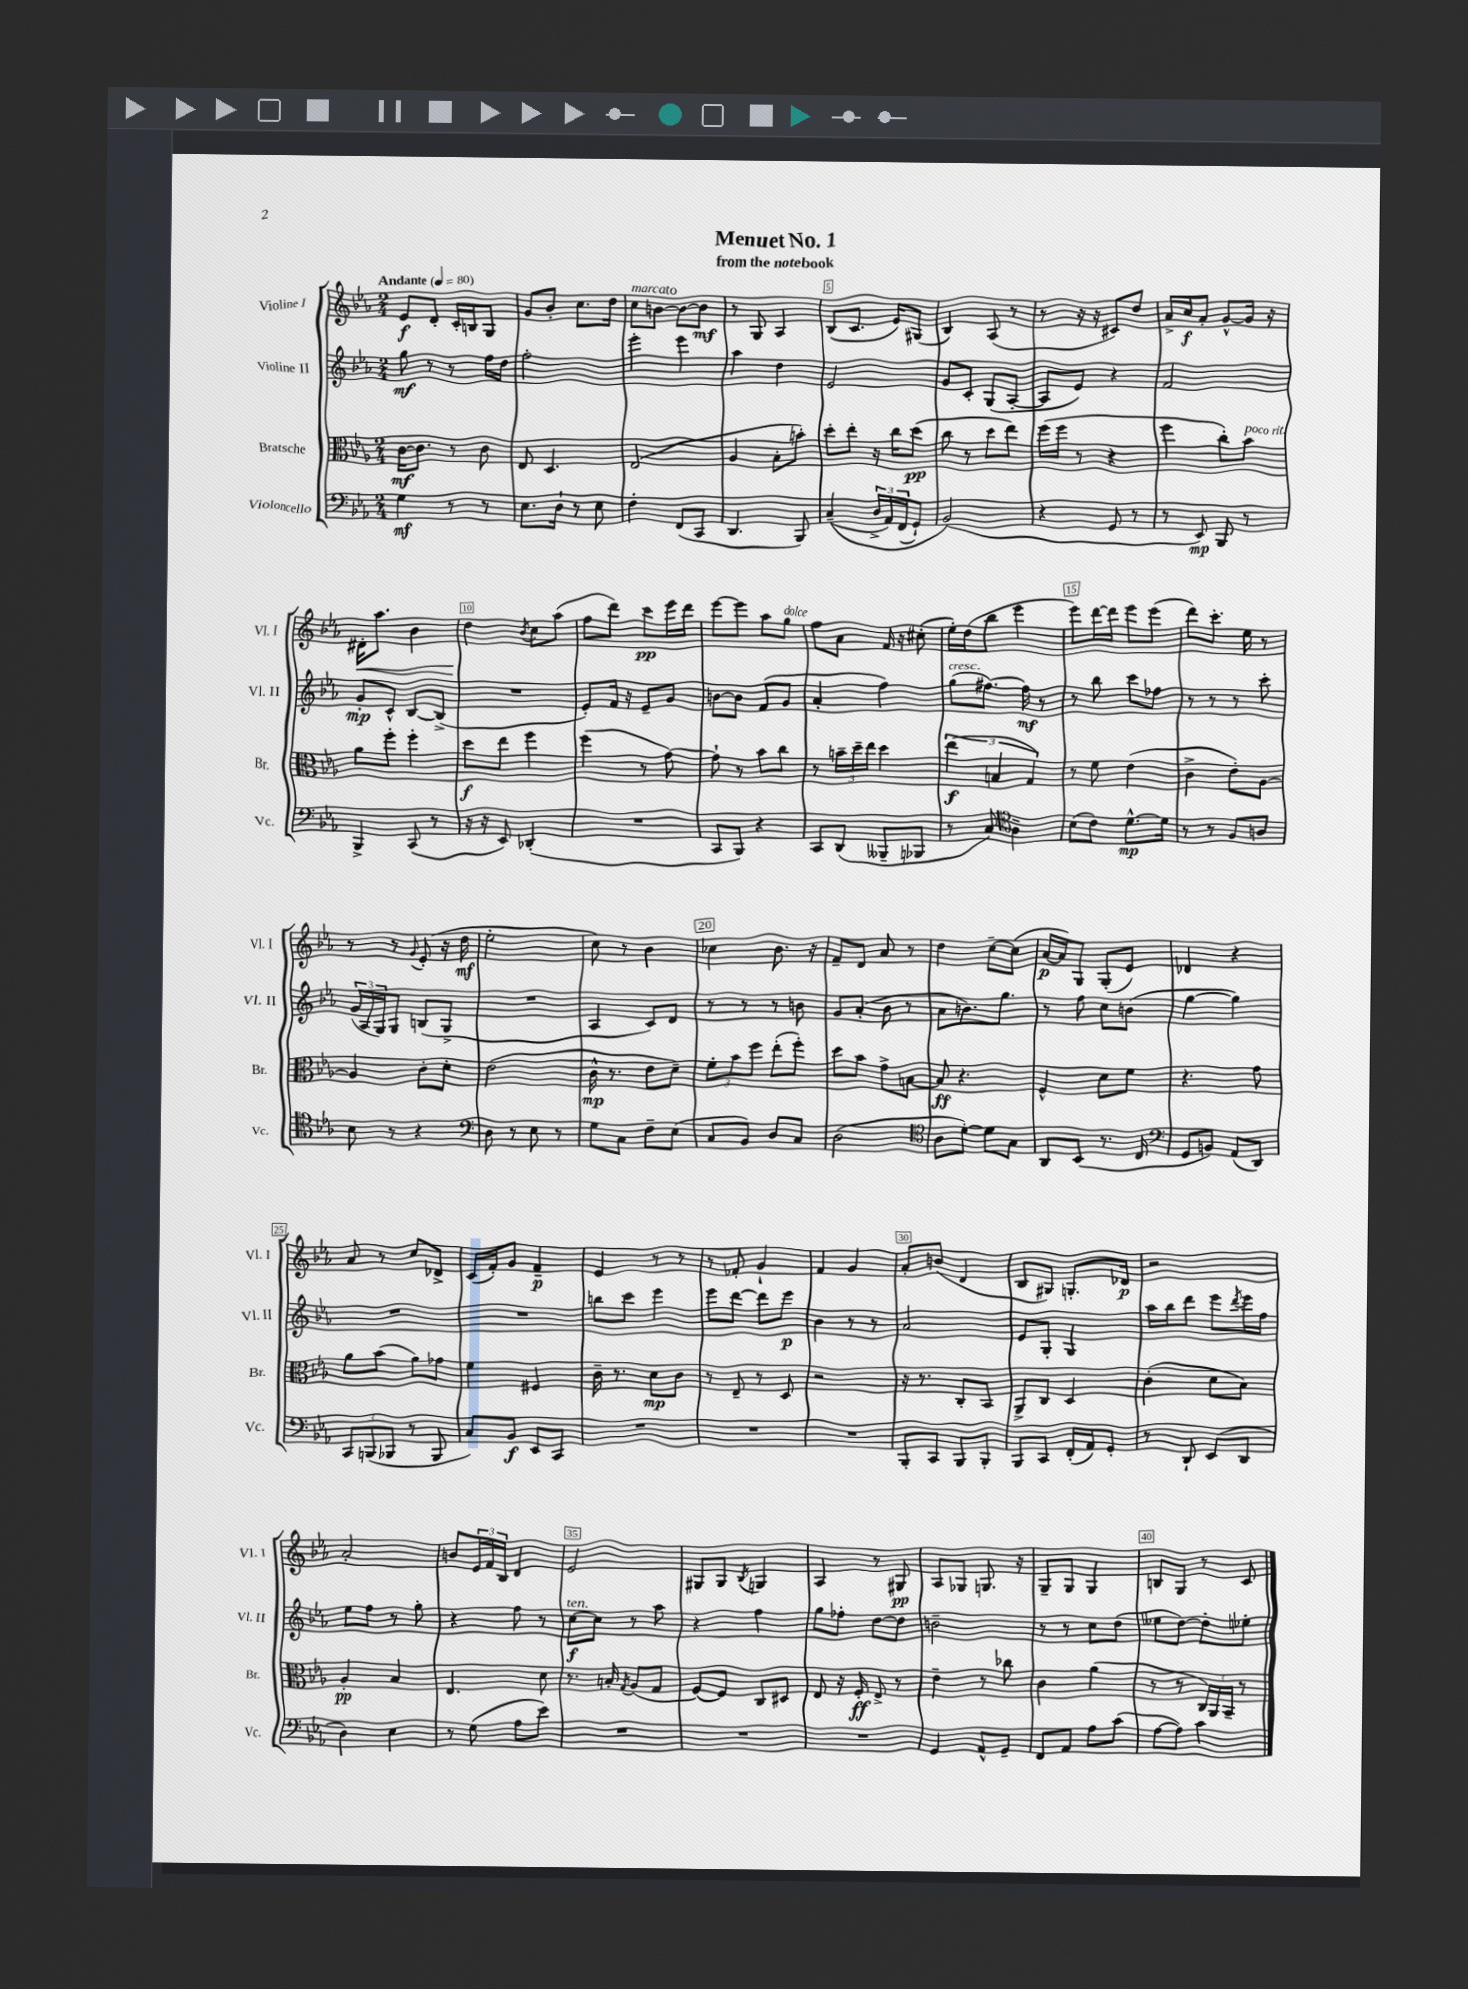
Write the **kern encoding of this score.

**kern	**dynam	**kern	**dynam	**kern	**dynam	**kern	**dynam
*part4	*part4	*part3	*part3	*part2	*part2	*part1	*part1
*staff4	*staff4	*staff3	*staff3	*staff2	*staff2	*staff1	*staff1
*I"Violoncello	*	*I"Bratsche	*	*I"Violine II	*	*I"Violine I	*
*I'Vc.	*	*I'Br.	*	*I'Vl. II	*	*I'Vl. I	*
*clefF4	*	*clefC3	*	*clefG2	*	*clefG2	*
*k[b-e-a-]	*	*k[b-e-a-]	*	*k[b-e-a-]	*	*k[b-e-a-]	*
*M2/4	*	*M2/4	*	*M2/4	*	*M2/4	*
*MM80	*	*MM80	*	*MM80	*	*MM80	*
=1	=1	=1	=1	=1	=1	=1	=1
!	!	!	!	!	!	!LO:TX:a:B:t=Andante	!
4G\	mf	[16c\KL	mf	8gg\	mf	8e-/L	f
.	.	8.c\J]	.	.	.	.	.
.	.	.	.	8r	.	8d'/J	.
8r	.	8r	.	8r	.	16c'/LL	.
.	.	.	.	.	.	16Bn/J	.
8r	.	8c\	.	16ff\LL	.	8G/J	.
.	.	.	.	16dd\JJ	.	.	.
=2	=2	=2	=2	=2	=2	=2	=2
8.E-\L	.	8E-/	.	2ff'\	.	8g/L	.
.	.	4.D/	.	.	.	8b-'/J	.
16D`\Jk	.	.	.	.	.	.	.
8r	.	.	.	.	.	8.cc\L	.
8E-\	.	.	.	.	.	.	.
.	.	.	.	.	.	16dd\Jk	.
=3	=3	=3	=3	=3	=3	=3	=3
!	!	!	!	!	!	!LO:TX:a:i:t=marcato	!
4F'\	.	(2E-/	.	4eee-'\	.	8cc\L	.
.	.	.	.	.	.	[8bn\J	.
(8FF/L	.	.	.	4eee-\	.	8b\L_	.
8CC/J	.	.	.	.	.	8b\J]	mf
=4	=4	=4	=4	=4	=4	=4	=4
4.DD/	.	4A-/	.	4aa-\	.	8r	.
.	.	.	.	.	.	8G/	.
.	.	8B-'\L	.	4dd\	.	4A-/	.
8BBB-/)	.	8bn'\J)	.	.	.	.	.
=5	=5	=5	=5	=5	=5	=5	=5
((4C~/	.	8dd'\L	.	2e-/	.	(8B-/L	.
.	.	8ee-'\J	.	.	.	8.c/J	.
24D^/LL	.	16r	.	.	.	.	.
24AA-/)	.	.	.	.	.	.	.
.	.	16cc\KL	.	.	.	16e-/KL)	.
(24FF/J	.	.	.	.	.	.	.
8GG`/J)	.	(8dd\J	pp	.	.	(8G#X/J	.
=6	=6	=6	=6	=6	=6	=6	=6
(2BB-/)	.	8cc\	.	8g/L	.	4B-/)	.
.	.	8r	.	8c'/J	.	.	.
.	.	8dd\L	.	(8G/L	.	(8A-/	.
.	.	8ee-\J)	.	[8A-'/J	.	8r	.
=7	=7	=7	=7	=7	=7	=7	=7
4r	.	(16ff\LL	.	8A-/L]	.	8r	.
.	.	16ff\JJ	.	.	.	.	.
.	.	8r	.	8e-/J)	.	16r	.
.	.	.	.	.	.	16r	.
8GG/	.	4r	.	4r	.	8c#X/L)	.
8r	.	.	.	.	.	8dd/J	.
=8	=8	=8	=8	=8	=8	=8	=8
8r	.	4ff\	.	2f/	.	16a-^/LL	.
.	.	.	.	.	.	16cc/J	f
8EE-/)	mp	.	.	.	.	8a-'/J	.
8BBB-/	.	8cc'\L)	.	.	.	[8g^^/L	.
!	!	!LO:TX:a:i:t=poco rit.	!	!	!	!	!
8r	.	8b-\J	.	.	.	16g/Jk]	.
.	.	.	.	.	.	16r	.
!!LO:LB:g=z
=9	=9	=9	=9	=9	=9	=9	=9
!	!	!	!	!	!	!	!LO:HP:b
4BBB-^/	.	8a-\L	.	8g'/L	mp	16d#X'\KL	<
.	.	.	.	.	.	8.aa-\J	.
.	.	8ff'\J	.	8c^^/J	.	.	.
(8CC/	.	4ff'\	.	[8B-/L	.	4b-\	.
8r	.	.	.	(8B-^/J]	.	.	.
=10	=10	=10	=10	=10	=10	=10	=10
16r	.	8dd\L	f	2r	.	4dd\	.
16r	.	.	.	.	.	.	.
8EE-/)	.	8ee-\J	.	.	.	.	.
.	.	.	.	.	.	8qb-/	.
(4DD-X'/	.	4ff\	.	.	.	8cc\L	[
.	.	.	.	.	.	(8aa-\J	.
=11	=11	=11	=11	=11	=11	=11	=11
2r	.	(4ff\	.	8e-'/L)	.	8ff\L	.
.	.	.	.	16f/Jk	.	8ddd\J)	.
.	.	.	.	16r	.	.	.
.	.	8r	.	8e-~/L	.	8ccc\L	pp
.	.	[8g\)	.	8g/J	.	16eee-\L	.
.	.	.	.	.	.	16ddd\JJ	.
=12	=12	=12	=12	=12	=12	=12	=12
8CC/L	.	8g`\]	.	[8bn\L	.	[8eee-\L	.
8BBB-/J)	.	8r	.	8b\J]	.	8eee-\J]	.
4r	.	8b-\L	.	(8f/L	.	8aa-\L	.
!	!	!	!	!	!	!LO:TX:a:i:t=dolce	!
.	.	8cc\J	.	8g/J	.	8gg\J	.
=13	=13	=13	=13	=13	=13	=13	=13
8CC/L	.	8r	.	4a-'/	.	8ff\L	.
(8DD/J	.	24bn~\LL	.	.	.	8a-\J	.
.	.	24dd~\	.	.	.	.	.
.	.	24ee-\JJ	.	.	.	.	.
8BBB--X~/L	.	4dd\	.	4ff\)	.	16f/	.
.	.	.	.	.	.	16r	.
8BBB-X/J	.	.	.	.	.	(8cc#X'\	.
=14	=14	=14	=14	=14	=14	=14	=14
!	!	!	!	!LO:TX:a:i:t=cresc.	!	!	!
8r	.	(6ee-\	f	(8gg\L	.	16ee-'\LL)	.
.	.	.	.	.	.	(16dd\J	.
8C/)	.	.	.	[8.ff#X\J)	.	8bb-\J	.
.	.	6Bn/	.	.	.	.	.
*clefC4	*	*	*	*	*	*	*
4A-~\	.	.	.	.	.	4eee-\	.
.	.	.	.	16ff#\]	mf	.	.
.	.	6G/)	.	.	.	.	.
.	.	.	.	8r	.	.	.
=15	=15	=15	=15	=15	=15	=15	=15
(8B-\L	.	8r	.	8r	.	8eee-\L)	.
8c\J)	.	8f\	.	8bb-\	.	[16ddd\L	.
.	.	.	.	.	.	16ddd\JJ]	.
[8.d^^\L	mp	(4e-\	.	8ccc\L	.	8eee-\L	.
.	.	.	.	8ff-X\J	.	(8eee-\J	.
16d\Jk]	.	.	.	.	.	.	.
=16	=16	=16	=16	=16	=16	=16	=16
8r	.	4c^\	.	8r	.	8ddd\L)	.
8r	.	.	.	8r	.	8.ccc'\J	.
8F/L	.	8e-'\L)	.	8r	.	.	.
.	.	.	.	.	.	16ee-\	.
8An/J	.	[8A-\J	.	8ccc'\	.	8r	.
!!LO:LB:g=z
=17	=17	=17	=17	=17	=17	=17	=17
8B-\	.	4A-/]	.	(24g/LL	.	8r	.
.	.	.	.	24A-/	.	.	.
.	.	.	.	24G/J)	.	.	.
8r	.	.	.	8G/J	.	8r	.
.	.	.	.	.	.	8qqg/	.
4r	.	8c'\L	.	(8Bn/L	.	(8e-'/	.
.	.	8d'\J	.	8G^/J	.	16r	.
.	.	.	.	.	.	16dd\	mf
=18	=18	=18	=18	=18	=18	=18	=18
*clefF4	*	*	*	*	*	*	*
8D\	.	(2e-\	.	2r	.	2ee-'\	.
8r	.	.	.	.	.	.	.
8E-\	.	.	.	.	.	.	.
8r	.	.	.	.	.	.	.
=19	=19	=19	=19	=19	=19	=19	=19
8G\L	.	16c^^\	mp	4A-/	.	8cc\)	.
.	.	8.r	.	.	.	.	.
8C\J	.	.	.	.	.	8r	.
8F~\L	.	8e-\L	.	8c/L)	.	4b-\	.
(8E-\J	.	8d~\J)	.	8d/J	.	.	.
=20	=20	=20	=20	=20	=20	=20	=20
8C/L	.	12f'\L	.	8r	.	4cc-X\	.
.	.	12b-\	.	.	.	.	.
8BB-/J)	.	.	.	8r	.	.	.
.	.	12ff\J	.	.	.	.	.
8D/L	.	(8ee-'\L	.	8r	.	8.b-\	.
8C/J	.	8ff'\J)	.	8bn\	.	.	.
.	.	.	.	.	.	16r	.
=21	=21	=21	=21	=21	=21	=21	=21
(2D\	.	8dd\L	.	8g/L	.	8f~/L	.
.	.	8b-\J	.	(8a-'/J	.	8d/J	.
.	.	8g^\L	.	8b-\	.	8a-/	.
.	.	[8Bn\J	.	8r	.	8r	.
=22	=22	=22	=22	=22	=22	=22	=22
*clefC4	*	*	*	*	*	*	*
8A-\L	.	8B/]	ff	8a-\L	.	4dd\	.
[8d'\J)	.	4.r	.	8.bn\)	.	.	.
8d\L]	.	.	.	.	.	[8cc~\L	.
.	.	.	.	8.gg\J	.	.	.
8G\J	.	.	.	.	.	(8cc\J]	.
=23	=23	=23	=23	=23	=23	=23	=23
8AA-/L	.	4F^^/	.	8r	.	[16a-/LL	p
.	.	.	.	.	.	16a-/J])	.
(8BB-/J	.	.	.	8ff\	.	8G/J	.
8.r	.	8d\L	.	8cc\L	.	(8G'/L	.
.	.	8f\J	.	(8bn\J	.	8e-/J)	.
16C/	.	.	.	.	.	.	.
=24	=24	=24	=24	=24	=24	=24	=24
*clefF4	*	*	*	*	*	*	*
8GG/L	.	4.r	.	[4gg\	.	4d-X/	.
8BBn/J)	.	.	.	.	.	.	.
(8AA-/L	.	.	.	4gg\])	.	4r	.
8DD/J)	.	8g\	.	.	.	.	.
!!LO:LB:g=z
=25	=25	=25	=25	=25	=25	=25	=25
12CC/L	.	8a-\L	.	2r	.	8a-/	.
(12BBBn/	.	.	.	.	.	.	.
.	.	(8b-\J	.	.	.	8r	.
12BBB-X/J	.	.	.	.	.	.	.
8r	.	8a-\L)	.	.	.	8cc/L	.
8BBB-/	.	8g-X\J	.	.	.	8d-X^/J	.
=26	=26	=26	=26	=26	=26	=26	=26
8C/L)	.	4f\	.	2r	.	(16c/LL	.
.	.	.	.	.	.	16f'/J)	.
8BB-/J	f	.	.	.	.	8g/J	.
8EE-/L	.	4F#X/	.	.	.	4f~/	p
8CC/J	.	.	.	.	.	.	.
=27	=27	=27	=27	=27	=27	=27	=27
2r	.	16c~\	.	8bbn\L	.	4e-/	.
.	.	8.r	.	.	.	.	.
.	.	.	.	8ccc\J	.	.	.
.	.	8d\L	mp	4eee-\	.	8r	.
.	.	8c\J	.	.	.	8r	.
=28	=28	=28	=28	=28	=28	=28	=28
2r	.	8r	.	8eee-\L	.	8r	.
.	.	8E-~/	.	[8ddd\J	.	8f-X'/	.
.	.	8r	.	8ddd\L]	.	4g`/	.
.	.	8D/	.	8eee-\J	p	.	.
=29	=29	=29	=29	=29	=29	=29	=29
2r	.	2r	.	4b-\	.	4f/	.
.	.	.	.	8r	.	4g/	.
.	.	.	.	8r	.	.	.
=30	=30	=30	=30	=30	=30	=30	=30
8BBB-'/L	.	16r	.	2a-/	.	8a-'/L	.
.	.	8.r	.	.	.	.	.
8CC/J	.	.	.	.	.	(8bn/J	.
8BBB-/L	.	8C'/L	.	.	.	4d/	.
8BBB-'/J	.	8BB-/J	.	.	.	.	.
=31	=31	=31	=31	=31	=31	=31	=31
8BBB-/L	.	8AA-^/L	.	8e-/L	.	8B-/L	.
8CC/J	.	8C/J	.	8G'/J	.	8G#X/J)	.
(16FF'/LL	.	4D/	.	4G/	.	8.Gn'/L	.
16AA-/J)	.	.	.	.	.	.	.
8GG'/J	.	.	.	.	.	.	.
.	.	.	.	.	.	16d-X/Jk	p
=32	=32	=32	=32	=32	=32	=32	=32
8r	.	(4c'\	.	16aa-\LL	.	2r	.
.	.	.	.	16bb-\J	.	.	.
8DD`/	.	.	.	8ddd\J	.	.	.
(8EE-/L	.	8d\L	.	8eee-\L	.	.	.
.	.	.	.	8qddd/	.	.	.
8DD/J	.	8B-\J)	.	16eee-\L	.	.	.
.	.	.	.	16ff\JJ	.	.	.
!!LO:LB:g=z
=33	=33	=33	=33	=33	=33	=33	=33
4D\)	.	4A-'/	pp	8ee-\L	.	2a-'/	.
.	.	.	.	8ff\J	.	.	.
4E-\	.	4B-/	.	8r	.	.	.
.	.	.	.	8gg'\	.	.	.
=34	=34	=34	=34	=34	=34	=34	=34
8r	.	4.E-/	.	4r	.	8bn/L	.
(8G\	.	.	.	.	.	24e-/L	.
.	.	.	.	.	.	24f/	.
.	.	.	.	.	.	24B-/JJ	.
8A-\L	.	.	.	8ff\	.	4d/	.
8e-\J)	.	8d\	.	8r	.	.	.
=35	=35	=35	=35	=35	=35	=35	=35
!	!	!	!	!LO:TX:a:i:t=ten.	!	!	!
2r	.	8.r	.	[8cc\L	f	2e-/	.
.	.	.	.	8cc\J]	.	.	.
.	.	16Bn'/	.	.	.	.	.
.	.	8qG/	.	.	.	.	.
.	.	(8A-/L	.	8r	.	.	.
.	.	8G/J	.	8aa-\	.	.	.
=36	=36	=36	=36	=36	=36	=36	=36
2r	.	[8F/L)	.	4r	.	8G#X/L	.
.	.	8F/J]	.	.	.	8G#/J	.
.	.	.	.	.	.	8qB-/	.
.	.	8C/L	.	4ff\	.	4Gn/	.
.	.	8D#X/J	.	.	.	.	.
=37	=37	=37	=37	=37	=37	=37	=37
2r	.	8E-/	.	8gg\L	.	4A-/	.
.	.	16r	.	8ff-X'\J	.	.	.
.	.	16F'/	ff	.	.	.	.
.	.	8E-^/	.	[8dd\L	.	8r	.
.	.	8r	.	8dd\J]	.	8G#X/	pp
=38	=38	=38	=38	=38	=38	=38	=38
4GG/	.	4e-~\	.	2bn~\	.	8A-/L	.
.	.	.	.	.	.	8G-X/J	.
8AA-^^/L	.	8r	.	.	.	8.Gn/	.
8GG~/J	.	8cc-X\	.	.	.	.	.
.	.	.	.	.	.	16r	.
=39	=39	=39	=39	=39	=39	=39	=39
8FF/L	.	4c\	.	8r	.	8G~/L	.
8AA-/J	.	.	.	8r	.	8G/J	.
8A-\L	.	(4a-\	.	8cc\L	.	4G/	.
(8c\J	.	.	.	(8dd\J	.	.	.
=40	=40	=40	=40	=40	=40	=40	=40
[8A-\L	.	8r	.	8ee--X\L	.	8Bn/L	.
8A-\J])	.	8r	.	[8dd\J)	.	8G/J	.
4c\	.	24C/LL)	.	8dd'\L]	.	8r	.
.	.	24AA-/	.	.	.	.	.
.	.	24BB-~/JJ	.	.	.	.	.
.	.	8r	.	8ee-X'\J	.	8c/	.
==	==	==	==	==	==	==	==
*-	*-	*-	*-	*-	*-	*-	*-
